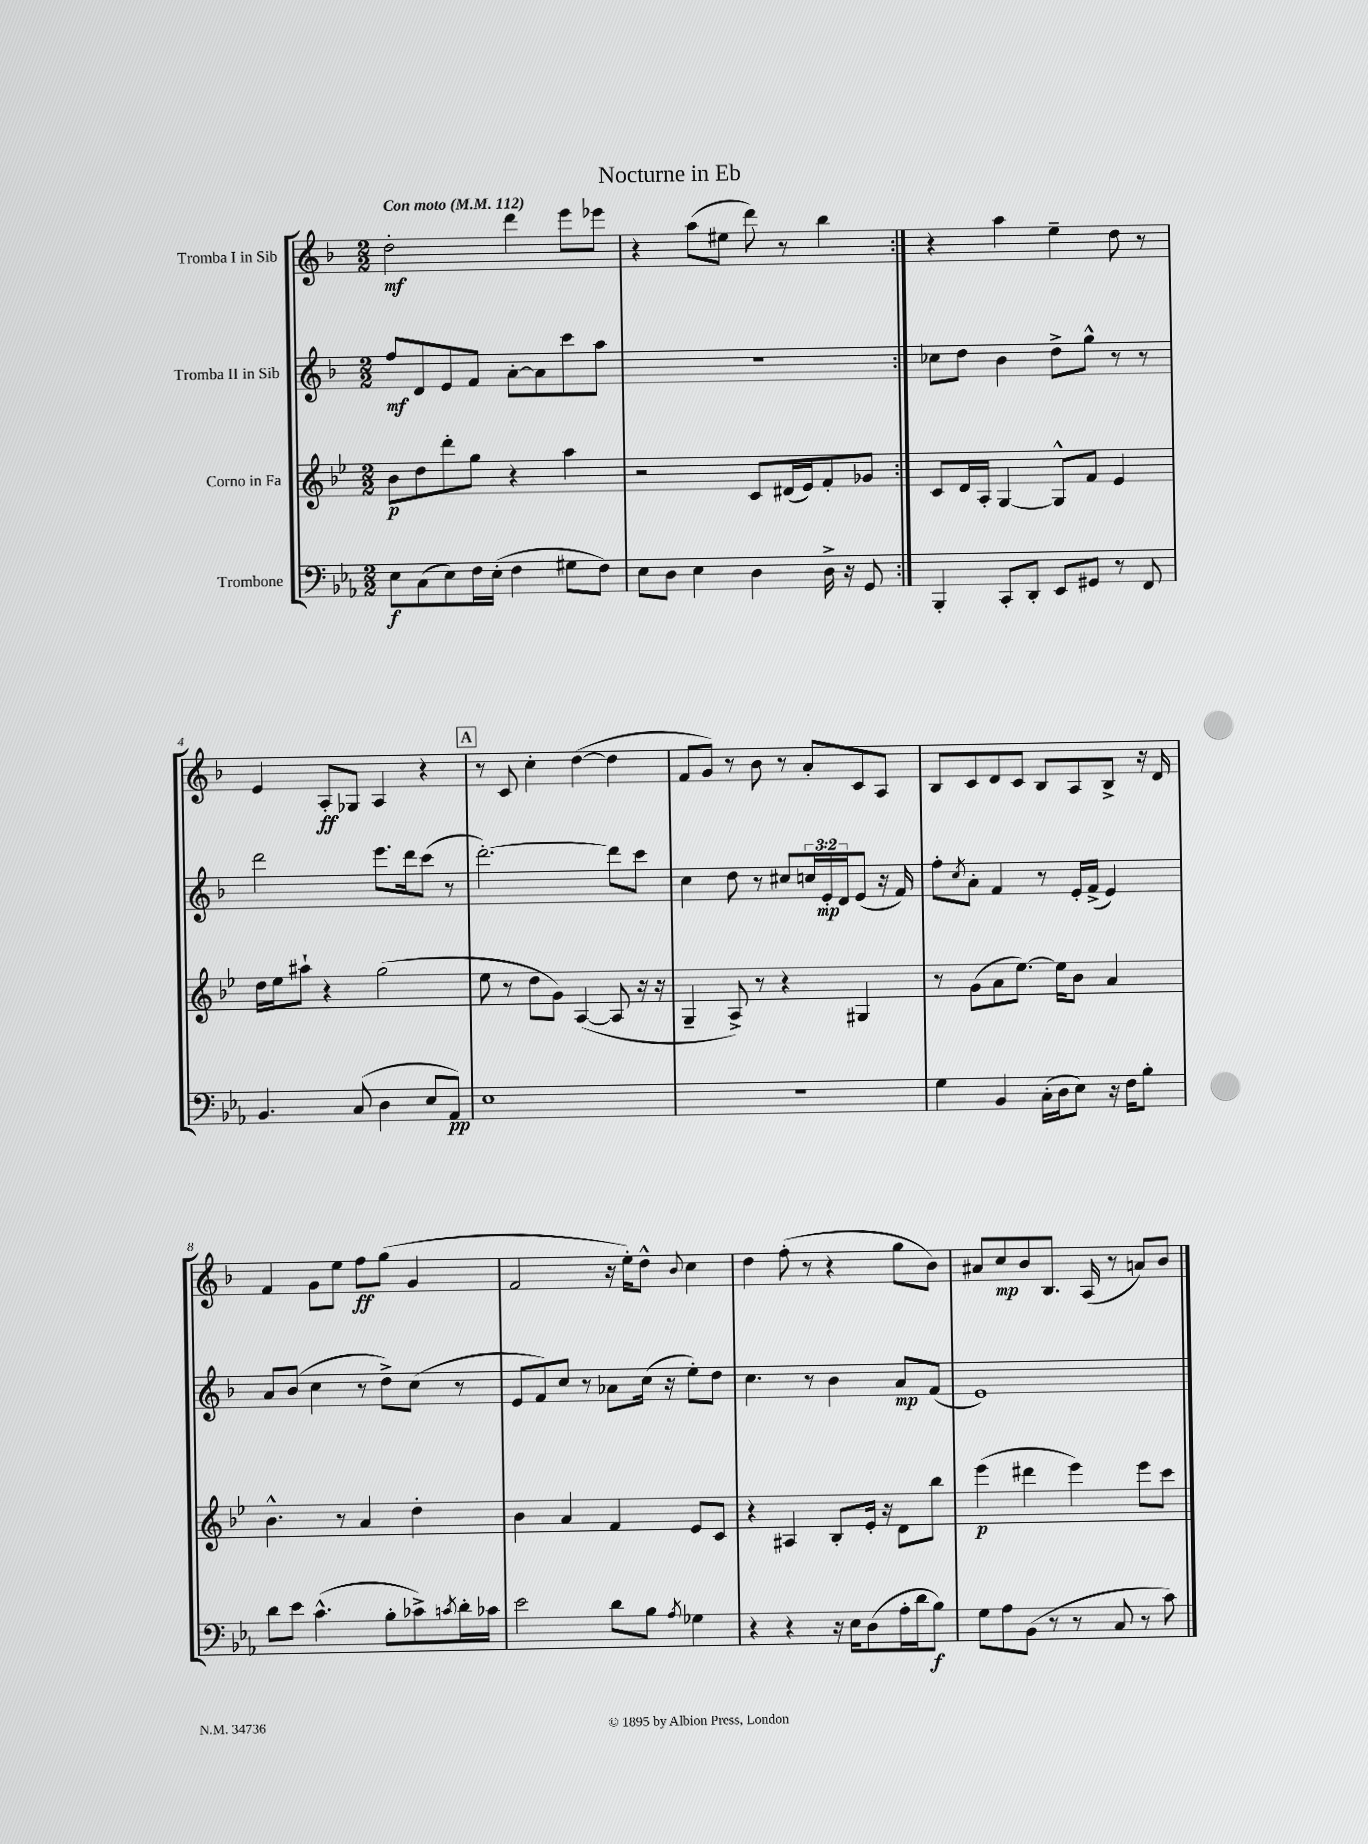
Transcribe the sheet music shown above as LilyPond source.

\header { title = "Nocturne in Eb" }
<<
\new StaffGroup <<
\new Staff = "s0" \with { instrumentName = "Tromba I in Sib" } {
    \clef treble \key f \major \numericTimeSignature \time 2/2 \tempo "Con moto" 4 = 112
    \repeat volta 2 { d''2-.\mf d'''4 e'''8 ees'''8 |
    r4 a''8( eis''8 d'''8) r8 bes''4 | }
    r4 a''4 e''4-- d''8 r8 |
    e'4 a8-.\ff ges8 a4 r4 |
    \mark \markup { \box "A" } r8 c'8 c''4-. d''4~( d''4 |
    f'8 g'8) r8 bes'8 r8 a'8-. c'8 a8 |
    bes8 c'8 d'8 c'8 bes8 a8 bes8-> r16 d'16 |
    f'4 g'8 e''8 f''8\ff g''8( g'4 |
    f'2 r16 e''16-.) d''8-^ \appoggiatura { bes'8 } c''4 |
    d''4 f''8-.( r8 r4 g''8 bes'8) |
    ais'8 c''8\mp bes'8 bes8. a16( r8 a'8) bes'8 \bar "|." |
}
\new Staff = "s1" \with { instrumentName = "Tromba II in Sib" } {
    \clef treble \key f \major \numericTimeSignature \time 2/2 \override Staff.TupletNumber.text = #tuplet-number::calc-fraction-text
    \repeat volta 2 { f''8\mf d'8 e'8 f'8 a'8~-. a'8 c'''8 a''8 |
    r1 | }
    ces''8 d''8 bes'4 d''8-> g''8-^ r8 r8 |
    d'''2 e'''8. d'''16 c'''8( r8 |
    \mark \markup { \box "A" } d'''2.~-.) d'''8 c'''8 |
    c''4 d''8 r8 cis''8 \tuplet 3/2 { c''16 e'16-.\mp d'16 } e'8( r16 f'16) |
    f''8-. \acciaccatura { c''8 } a'8-. f'4 r8 e'16-. f'16->( e'4) |
    a'8 bes'8( c''4 r8 d''8->) c''8( r8 |
    e'8 f'8) c''8 r8 aes'8 c''16( r16 e''8-.) d''8 |
    c''4. r8 bes'4 a'8\mp f'8( |
    e'1) \bar "|." |
}
\new Staff = "s2" \with { instrumentName = "Corno in Fa" } {
    \clef treble \key bes \major \numericTimeSignature \time 2/2
    \repeat volta 2 { bes'8\p d''8 d'''8-. g''8 r4 a''4 |
    r2 c'8 dis'16( ees'16) f'8-. ges'8 | }
    c'8 d'16 a16-. g4~ g8-^ f'8 ees'4 |
    d''16 ees''16 ais''8-! r4 g''2( |
    \mark \markup { \box "A" } ees''8 r8 d''8 g'8) a4~( a8 r16 r16 |
    g4-- a8->) r8 r4 gis4 |
    r8 g'8( a'8 ees''8.~) ees''16 bes'8 a'4 |
    bes'4.-^ r8 a'4 d''4-. |
    bes'4 a'4 f'4 ees'8 c'8 |
    r4 ais4 bes8-. ees'16-. r16 d'8 bes''8 |
    ees'''4\p( dis'''4 ees'''4) ees'''8 c'''8 \bar "|." |
}
\new Staff = "s3" \with { instrumentName = "Trombone" } {
    \clef bass \key ees \major \numericTimeSignature \time 2/2
    \repeat volta 2 { ees8\f c8( ees8) f16 ees16-.( f4 gis8 f8) |
    ees8 d8 ees4 d4 d16-> r16 g,8 | }
    bes,,4-. c,8-. d,8-. ees,8 gis,8 r8 f,8 |
    bes,4. c8( d4 ees8 aes,8\pp) |
    \mark \markup { \box "A" } ees1 |
    r1 |
    g4 bes,4 c16-.( d16 ees8) r16 f16 bes8-. |
    d'8 ees'8 c'4.-^( bes8-. ces'8->) \acciaccatura { c'8 } d'16-. ces'16 |
    ees'2 d'8 bes8 \acciaccatura { aes8 } ges4 |
    r4 r4 r16 ees16 d8( aes16-. d'16 bes8\f) |
    g8 aes8 bes,8( r8 r8 c8 r8 c'8) \bar "|." |
}
>>
>>
